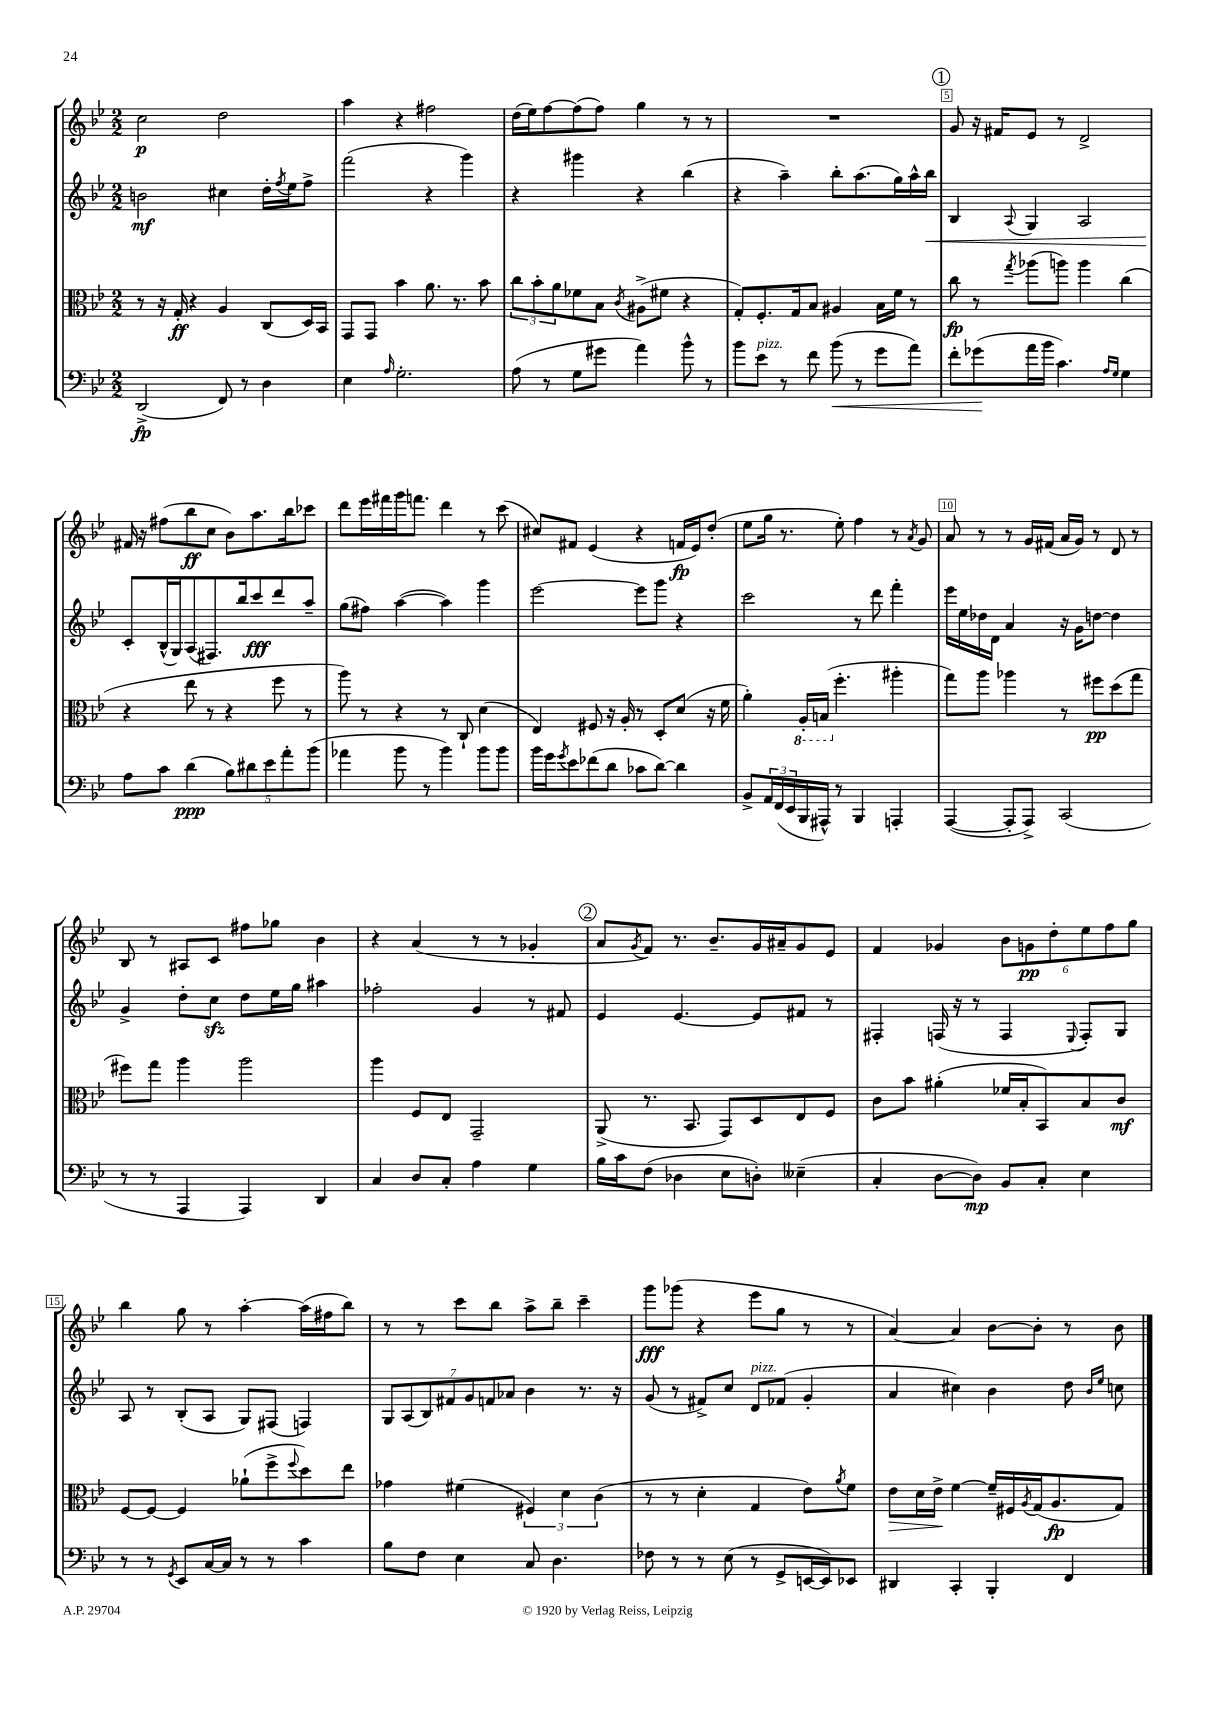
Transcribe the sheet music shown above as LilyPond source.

<<
\new StaffGroup <<
\new Staff = "s0" {
    \clef treble \key bes \major \numericTimeSignature \time 2/2
    c''2\p d''2 |
    a''4 r4 fis''2 |
    d''16( ees''16) f''8~ f''8( f''8) g''4 r8 r8 |
    R1 |
    \mark \markup { \circle "1" } g'8 r16 fis'16 ees'8 r8 d'2-> |
    fis'16 r16 fis''8( bes''8\ff c''8 bes'8) a''8. bes''16 ces'''8 |
    d'''8 ees'''16 fis'''16 g'''16 f'''8. d'''4 r8 c'''8( |
    cis''8) fis'8 ees'4( r4 f'16\fp ees'16) d''8-.( |
    ees''8 g''16 r8. ees''8-.) f''4 r8 \acciaccatura { a'8 } g'8 |
    a'8 r8 r8 g'16 fis'16( a'16 g'16) r8 d'8 r8 |
    bes8 r8 ais8 c'8 fis''8 ges''8 bes'4 |
    r4 a'4( r8 r8 ges'4-. |
    \mark \markup { \circle "2" } a'8 \acciaccatura { g'8 } f'8) r8. bes'8.-- g'16 ais'16-- g'8 ees'8 |
    f'4 ges'4 \tuplet 6/4 { bes'8 g'8\pp d''8-. ees''8 f''8 g''8 } |
    bes''4 g''8 r8 a''4~-. a''16( fis''16 bes''8) |
    r8 r8 c'''8 bes''8 a''8-> bes''8-- c'''4-- |
    g'''8\fff ges'''8( r4 ees'''8 g''8 r8 r8 |
    a'4~) a'4 bes'8~ bes'8-. r8 bes'8 \bar "|." |
}
\new Staff = "s1" {
    \clef treble \key bes \major \numericTimeSignature \time 2/2
    b'2\mf cis''4 d''16-. \acciaccatura { f''8 } ees''16 f''8-> |
    f'''2( r4 g'''4) |
    r4 gis'''4 r4 bes''4( |
    r4 a''4--) bes''8-. a''8.( g''16) a''16-^ bes''16\< |
    \mark \markup { \circle "1" } bes4 \appoggiatura { a8 } g4 a2 |
    c'8-.\! bes16-^( g16) a8( fis8.) bes''16 c'''8\fff d'''8 a''8-- |
    g''8( fis''8) a''4~( a''4) g'''4 |
    ees'''2~ ees'''8 g'''8 r4 |
    c'''2 r8 d'''8 f'''4-. |
    ees'''16 ees''16 des''16 d'16 a'4 r16 g'16 d''8~ d''4 |
    g'4-> d''8-. c''8\sfz d''8 ees''16 g''16 ais''4 |
    fes''2-. g'4 r8 fis'8 |
    \mark \markup { \circle "2" } ees'4 ees'4.~ ees'8 fis'8 r8 |
    fis4-. f16( r16 r8 f4 \appoggiatura { ees8 } f8-.) g8 |
    a8 r8 bes8-.( a8 g8) fis8( f4) |
    \tuplet 7/4 { g8 a8( bes8) fis'8 g'8 f'8 aes'8 } bes'4 r8. r16 |
    g'8( r8 fis'8->) c''8 d'8^\markup { \italic "pizz." } fes'8( g'4-. |
    a'4 cis''4) bes'4 d''8 \grace { bes'16 ees''16 } c''8 \bar "|." |
}
\new Staff = "s2" {
    \clef alto \key bes \major \numericTimeSignature \time 2/2
    r8 r16 g16-.\ff r4 a4 c8( d16) bes,16 |
    g,8 g,8 bes'4 a'8. r8. bes'8 |
    \tuplet 3/2 { c''8 bes'8-. a'8 } fes'8 bes8 \acciaccatura { c'8 } ais8->( fis'8 r4 |
    g8-.) f8.-. g16 bes8 ais4 bes16 f'16 r8 |
    \mark \markup { \circle "1" } c''8\fp r8 \acciaccatura { g''8 } aes''8( a''8) a''4 c''4( |
    r4 ees''8 r8 r4 f''8 r8 |
    a''8) r8 r4 r8 c8-! d'4( |
    ees4) fis8 r16 a16-. r8 d8-. d'8( r16 f'16 |
    a'4-.) \ottava #-1 a,16-. b,16( \ottava #0 f''4.-. ais''4-. |
    g''8) a''8 aes''4 r8 fis''8\pp d''8( g''8 |
    fis''8) g''8 a''4 a''2 |
    a''4 f8 ees8 g,2-- |
    \mark \markup { \circle "2" } a,8->( r8. bes,8. g,8) d8 ees8 f8 |
    c'8 bes'8 ais'4-.( fes'16 bes16-. bes,8) bes8 c'8\mf |
    f8~ f8~ f4 aes'8-!( f''8-> \appoggiatura { f''8 } d''8) ees''8 |
    ges'4 fis'4( \tuplet 3/2 { fis4) d'4 c'4( } |
    r8 r8 d'4-. g4 ees'8) \acciaccatura { a'8 } f'8 |
    ees'8\> d'16 ees'16->\! f'4~ f'16-- fis16 \acciaccatura { a8 } g16( a8.\fp g8) \bar "|." |
}
\new Staff = "s3" {
    \clef bass \key bes \major \numericTimeSignature \time 2/2
    d,2->\fp( f,8) r8 d4 |
    ees4 \grace { a16 } g2.-. |
    a8( r8 g8 gis'8 a'4) bes'8-^ r8 |
    bes'8 ees'8^\markup { \italic "pizz." } r8 f'8 bes'8\<( r8 g'8 a'8) |
    \mark \markup { \circle "1" } f'8-. ges'8\!( a'16 bes'16 c'4.) \grace { a16 g16 } g4 |
    a8 c'8 d'4\ppp( \tuplet 5/4 { bes8) dis'8 ees'8 a'8-. bes'8( } |
    aes'4 bes'8 r8 bes'4) bes'8 bes'8 |
    bes'16 g'16 \acciaccatura { g'8 } ees'8 fes'8( d'8 ces'8 d'8~) d'4 |
    bes,8-> \tuplet 3/2 { a,16 f,16( ees,16 } bes,,16 ais,,16-^) r8 bes,,4 a,,4-. |
    a,,4~( a,,8-. a,,8->) c,2( |
    r8 r8 a,,4 a,,4) d,4 |
    c4 d8 c8-. a4 g4 |
    \mark \markup { \circle "2" } bes16 c'16 f8( des4 ees8 d8-.) eeses4--( |
    c4-. d8~ d8\mp) bes,8 c8-. ees4 |
    r8 r8 \acciaccatura { g,8 } ees,8 c16~ c16 r8 r8 c'4 |
    bes8 f8 ees4 c8 d4. |
    fes8 r8 r8 ees8( r8 g,8-> e,16~ e,16) ees,8 |
    dis,4 c,4-. bes,,4-. f,4 \bar "|." |
}
>>
>>
\layout { \context { \Score \override BarNumber.break-visibility = ##(#f #t #t) barNumberVisibility = #(every-nth-bar-number-visible 5) \override BarNumber.stencil = #(make-stencil-boxer 0.1 0.3 ly:text-interface::print) } }
